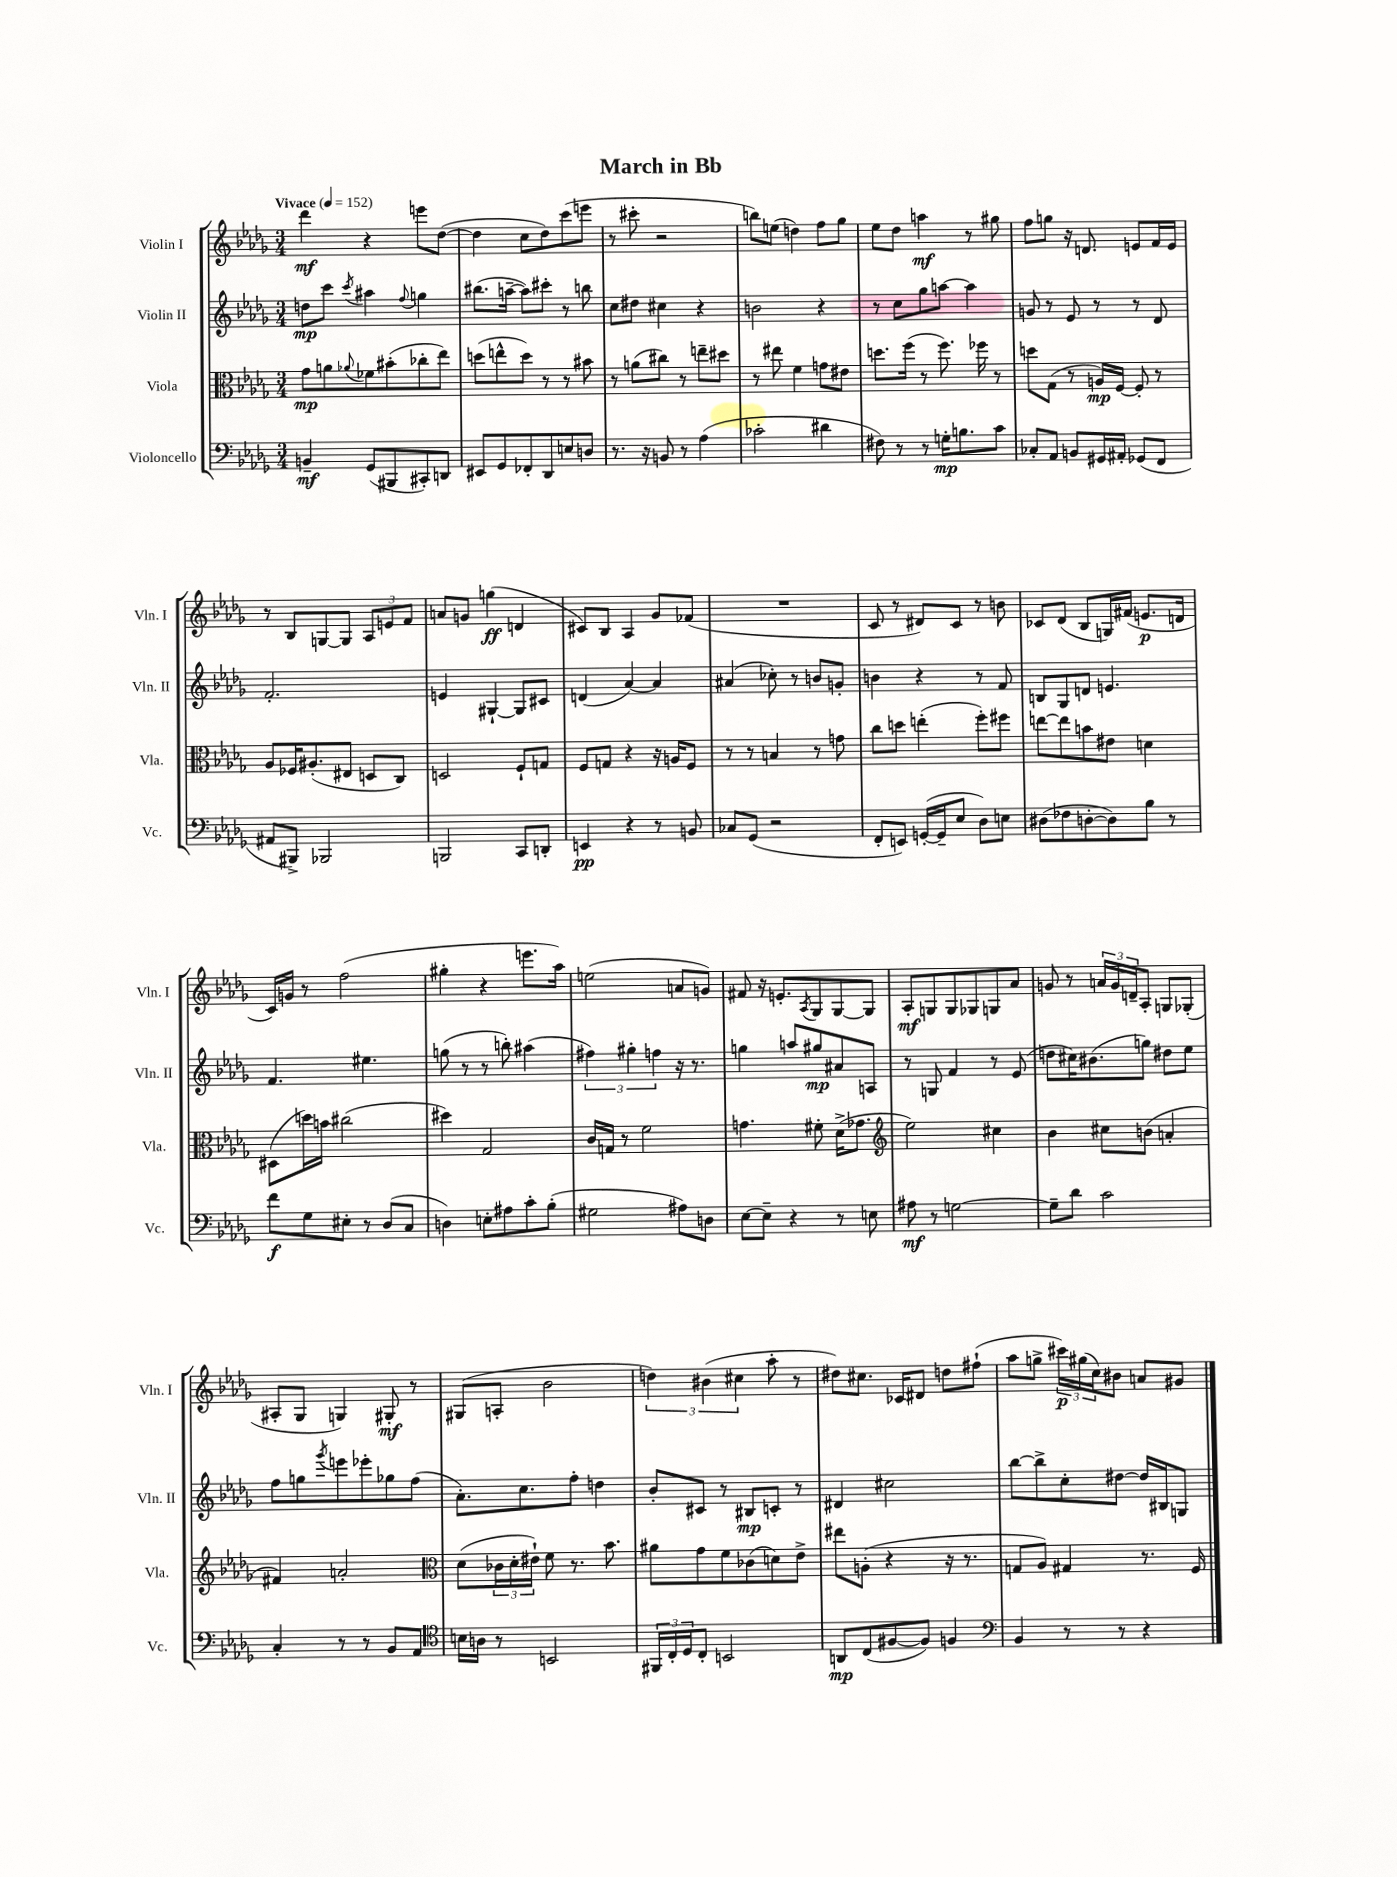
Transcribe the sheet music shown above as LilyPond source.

\header { title = "March in Bb" }
<<
\new StaffGroup <<
\new Staff = "s0" \with { instrumentName = "Violin I" shortInstrumentName = "Vln. I" } {
    \clef treble \key des \major \numericTimeSignature \time 3/4 \tempo "Vivace" 4 = 152
    des'''4\mf r4 e'''8 des''8~( |
    des''4 c''8 des''8) c'''8( e'''8 |
    r8 cis'''8-. r2 |
    b''8) e''8( d''4) f''8 ges''8 |
    ees''8 des''8 a''4\mf r8 gis''8 |
    f''8 g''8 r16 d'8. e'8 f'16 e'16 |
    r8 bes8 g8~ g8 \tuplet 3/2 { aes8 e'8 f'8 } |
    a'8 g'8 g''4\ff( d'4 |
    cis'8) bes8 aes4 ges'8 fes'8( |
    R2. |
    c'8 r8 dis'8) c'8 r8 b'8 |
    ces'8 des'8( bes8 g16) fis'16( e'8.\p d'16 |
    c'16) g'16 r8 f''2( |
    gis''4-. r4 e'''8. aes''16) |
    e''2( a'8 g'8) |
    fis'8 r16 e'8.-. \acciaccatura { aes8 } ges8 ges8~ ges8 |
    aes8-.\mf g8 g8 ges8 g8 aes'8 |
    g'8 r8 \tuplet 3/2 { a'16 g'16 d'16-- } aes8-. g8 ges8-.( |
    ais8-. ges8 g4) gis8-.\mf r8 |
    gis8( a8-. bes'2 |
    \tuplet 3/2 { d''4) bis'4( cis''4 } aes''8-. r8 |
    dis''8) cis''8. ces'16 dis'8 d''8 fis''8-!( |
    aes''8 g''8-> \tuplet 3/2 { cis'''16\p) gis''16( c''16) } bis'8 a'8 gis'8 \bar "|." |
}
\new Staff = "s1" \with { instrumentName = "Violin II" shortInstrumentName = "Vln. II" } {
    \clef treble \key des \major \numericTimeSignature \time 3/4
    d''8\mp c'''8 \acciaccatura { c'''8 } ais''4 \appoggiatura { f''8 } g''4 |
    bis''8.( a''16~-- a''8) cis'''8-. r8 b''8 |
    c''8 dis''8 cis''4 r4 |
    b'2 r4 |
    r8 c''8 ges''8 a''8~ a''4 |
    g'8 r8 ees'8 r8 r8 des'8 |
    f'2.-. |
    e'4 gis4~-! gis8 cis'8 |
    d'4( aes'4~) aes'4 |
    ais'4( ces''8-.) r8 b'8 g'8-. |
    b'4 r4 r8 f'8 |
    b8 ges8 d'8 e'4. |
    f'4. eis''4. |
    g''8( r8 r8 b''8-.) ais''4( |
    \tuplet 3/2 { fis''4) gis''4-. f''4 } r16 r8. |
    g''4 a''8 gis''8\mp ais'8 a8 |
    r8 g8 f'4 r8 ees'8( |
    d''8 cis''16) bis'8.( g''8) dis''8 ees''8 |
    f''8 g''8 \acciaccatura { ges'''8 } e'''8 ees'''8-. ges''8 f''8( |
    aes'8.-.) c''8. f''8-. d''4 |
    bes'8-. cis'8 r8 bis8\mp c'8-. r8 |
    dis'4 cis''2 |
    bes''8~ bes''8-> c''8-. dis''8~ dis''16 bis16 g8 \bar "|." |
}
\new Staff = "s2" \with { instrumentName = "Viola" shortInstrumentName = "Vla." } {
    \clef alto \key des \major \numericTimeSignature \time 3/4
    ges'8\mp a'8 \appoggiatura { aes'8 } fes'8 bis'8-.( ces''8-. ees''8) |
    d''8( e''8-^ d''8) r8 r8 bis'8 |
    r8 a'8( cis''8) r8 e''8-- dis''8 |
    r8 eis''8 f'4 g'8 eis'8 |
    d''8. f''16( r8 f''8.) fes''16 r8 |
    d''8 ges8( r8 a16\mp) f16~ f8-. r8 |
    aes8 fes16 ais8.-.( eis8 d8 c8) |
    d2 f8-! g8 |
    f8 g8 r4 r16 a16 f8 |
    r8 r8 b4 r8 g'8 |
    c''8 d''8 e''4-.( f''8-.) fis''8 |
    e''8~ e''8 b'8 eis'8 d'4 |
    dis8( d''16) b'16 cis''2( |
    dis''4) ges2 |
    c'16 g16 r8 f'2 |
    g'4. fis'8-. des'16->( ges'8. |
    \clef treble ees''2) cis''4 |
    bes'4 cis''8 b'8( a'4-. |
    fis'4) a'2-. |
    \clef alto des'8( \tuplet 3/2 { ces'16 des'16-. eis'16-!) } f'8 r8. bes'8. |
    ais'8 ges'8 f'8 ces'8( d'8) ees'8-> |
    eis''8 a8-.( r4 r16 r8. |
    g8 aes8) gis4 r8. f16 \bar "|." |
}
\new Staff = "s3" \with { instrumentName = "Violoncello" shortInstrumentName = "Vc." } {
    \clef bass \key des \major \numericTimeSignature \time 3/4
    b,4--\mf ges,8( bis,,8 cis,8-.) d,8 |
    eis,8 ges,8 fes,8-. des,8 e8 d8 |
    r8. r16 b,8 r8 aes4( |
    ces'2-. dis'4 |
    fis8) r8 r8 g16-.\mp b8. c'8 |
    ces8-. aes,8 b,8 gis,16 ais,16-. ges,8( f,8 |
    ais,8 bis,,8->) bes,,2 |
    b,,2 c,8 d,8-. |
    e,4\pp r4 r8 b,8 |
    ces8 ges,8( r2 |
    f,8-. e,8) g,16~-.( g,16-- ees8 des8) e8 |
    dis8( fes8 d8~-. d8) bes8 r8 |
    f'8\f ges8 eis8-. r8 des8( c8 |
    d4) e8-. ais8 c'8-. bes8-.( |
    gis2 ais8) d8 |
    ees8~ ees8-- r4 r8 e8 |
    ais8\mf r8 g2~ |
    g8-- des'8 c'2 |
    c4-. r8 r8 bes,8 aes,8 |
    \clef tenor b16 a16 r8 b,2 |
    \tuplet 3/2 { fis,16 c16-. des16 } c8-. b,2 |
    a,8\mp c8( fis8~ fis8) f4 |
    \clef bass bes,4 r8 r8 r4 \bar "|." |
}
>>
>>
\layout { \context { \Score \remove "Bar_number_engraver" } }
